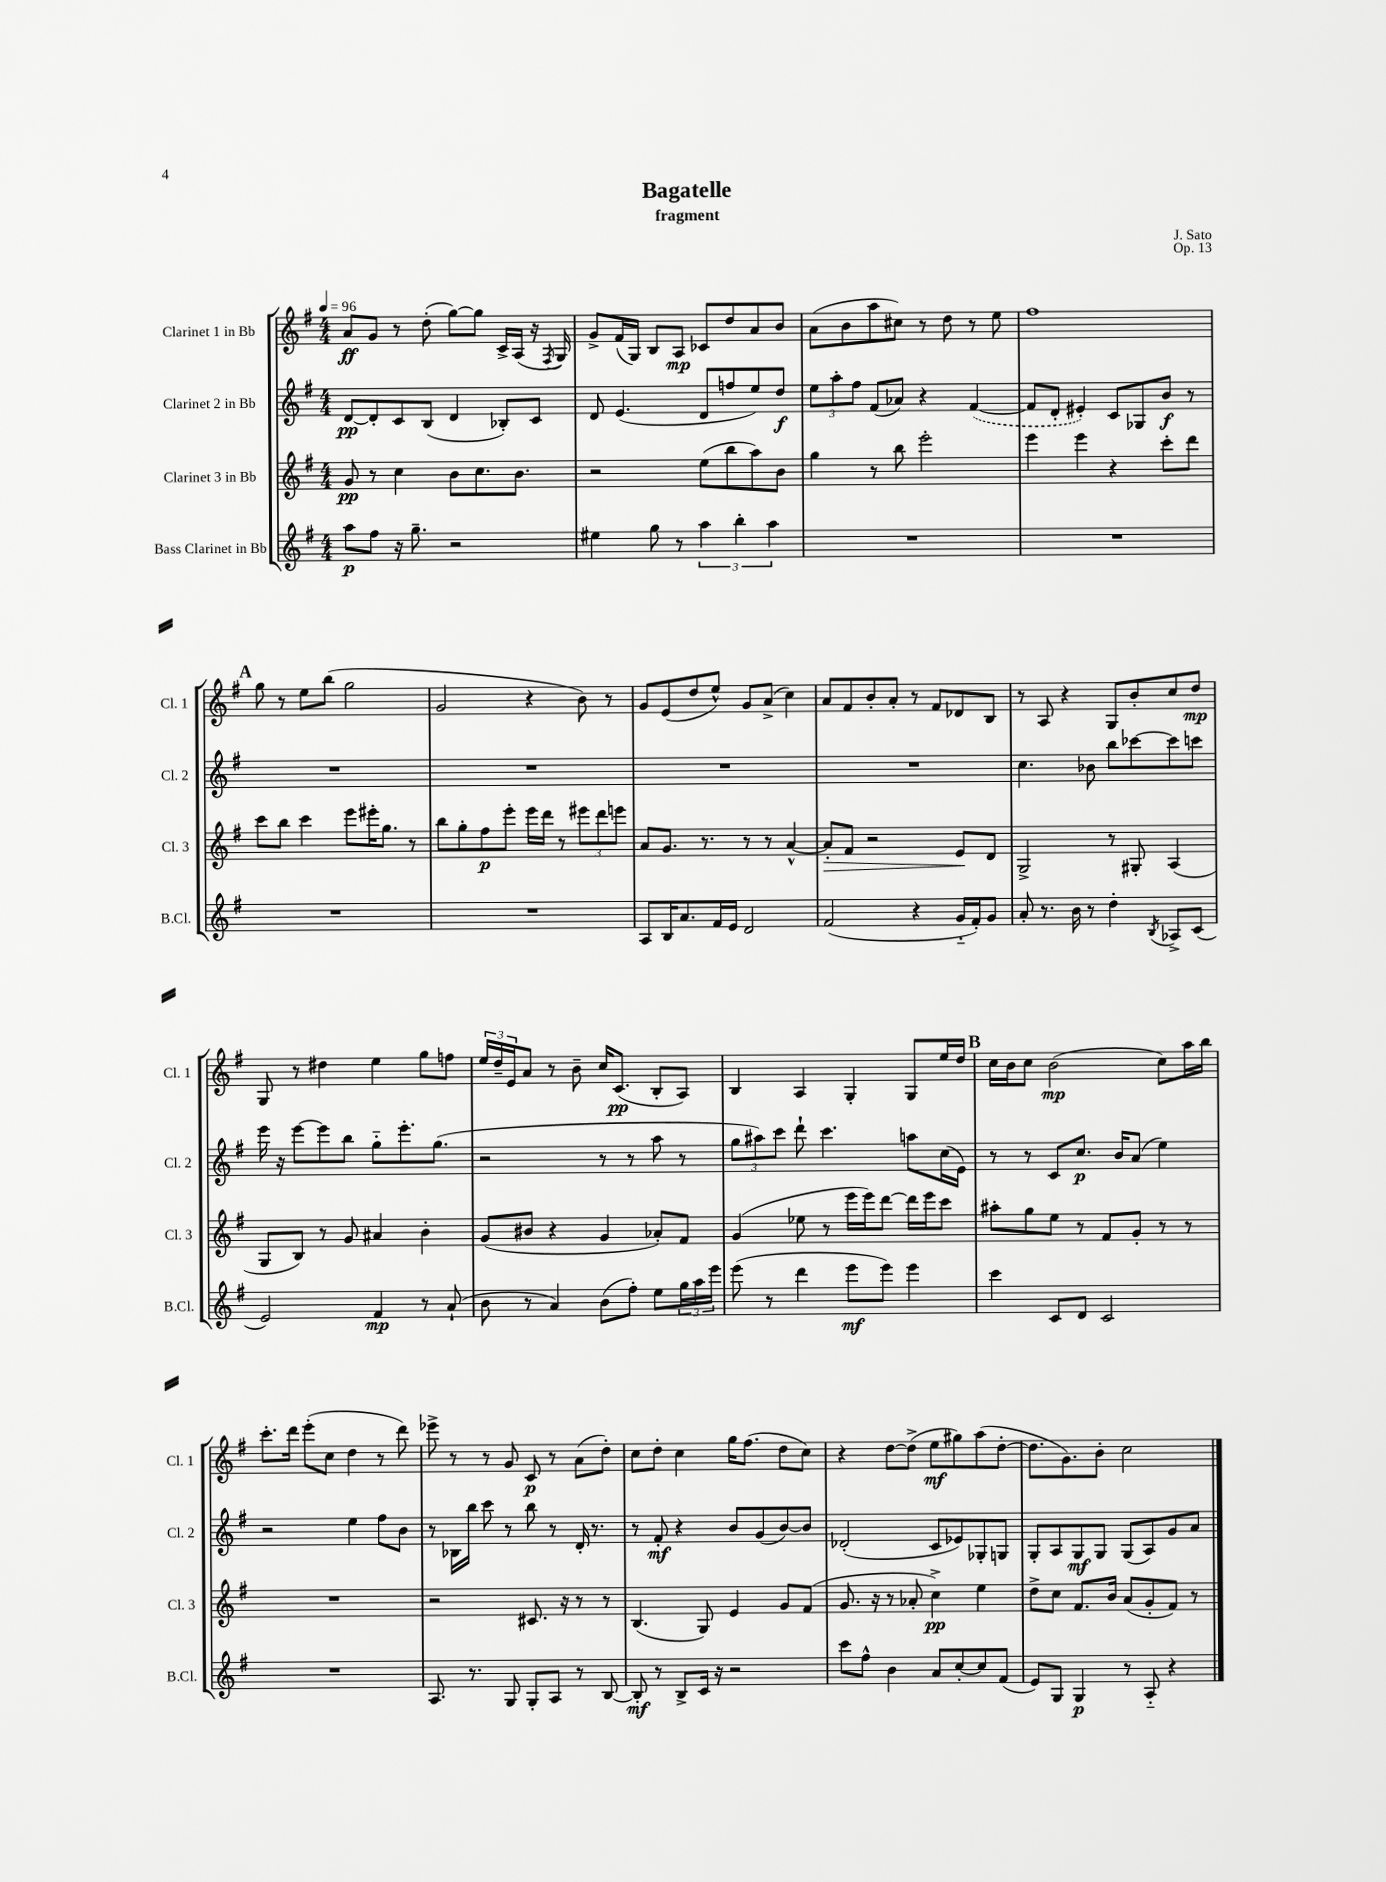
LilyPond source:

\header { title = "Bagatelle" composer = "J. Sato" subtitle = "fragment" opus = "Op. 13" }
<<
\new StaffGroup <<
\new Staff = "s0" \with { instrumentName = "Clarinet 1 in Bb" shortInstrumentName = "Cl. 1" } {
    \clef treble \key g \major \numericTimeSignature \time 4/4 \tempo 4 = 96
    a'8\ff g'8 r8 d''8-.( g''8~) g''8 c'16-> a16( r16 \acciaccatura { fis8 } g16) |
    g'8-> fis'16( g16) b8 a8\mp ces'8 d''8 a'8 b'8 |
    a'8( b'8 a''8 cis''8) r8 d''8 r8 e''8 |
    fis''1 |
    \mark \markup { \bold "A" } g''8 r8 e''8 b''8( g''2 |
    g'2 r4 b'8) r8 |
    g'8 e'8( d''8 e''8-^) g'8 a'8->( c''4) |
    a'8 fis'8 b'8-. a'8-. r8 fis'8 des'8 b8 |
    r8 a8 r4 g8 b'8-. c''8 d''8\mp |
    g8 r8 dis''4 e''4 g''8 f''8 |
    \tuplet 3/2 { e''16 d''16-- e'16 } a'8 r8 b'8-- c''16 c'8.\pp( b8-. a8) |
    b4 a4 g4-. g8 e''16 d''16 |
    \mark \markup { \bold "B" } c''16 b'16 c''8 b'2\mp( c''8) a''16 b''16 |
    c'''8.-. d'''16 e'''8-.( c''8 d''4 r8 d'''8) |
    ees'''8-> r8 r8 g'8 c'8\p r8 a'8( d''8-.) |
    c''8 d''8-. c''4 g''16 fis''8.( d''8 c''8) |
    r4 d''8~ d''8->( e''8\mf gis''8) a''8( d''8~-. |
    d''8. g'8.) b'8-. c''2 \bar "|." |
}
\new Staff = "s1" \with { instrumentName = "Clarinet 2 in Bb" shortInstrumentName = "Cl. 2" } {
    \clef treble \key g \major \numericTimeSignature \time 4/4
    d'8~\pp d'8-. c'8 b8( d'4 bes8-.) c'8 |
    d'8 e'4.( d'8 f''8 e''8) d''8\f |
    \tuplet 3/2 { e''8 a''8-. fis''8 } fis'8( aes'8) r4 \once \slurDashed fis'4~( |
    fis'8 d'8-. eis'4-.) c'8 ges8 b'8\f r8 |
    \mark \markup { \bold "A" } R1 |
    R1 |
    R1 |
    R1 |
    c''4. bes'8 b''8 ces'''8~ ces'''8 c'''8 |
    e'''16 r16 e'''8~ e'''8 b''8 g''8-_ e'''8.-. g''8.( |
    r2 r8 r8 a''8 r8 |
    \tuplet 3/2 { g''8 ais''8) c'''8 } d'''8-! c'''4. a''8 c''16( e'16) |
    \mark \markup { \bold "B" } r8 r8 c'8 c''8.\p b'16 a'8( e''4) |
    r2 e''4 fis''8 b'8 |
    r8 bes16 b''16 c'''8 r8 b''8 r8 d'16-. r8. |
    r8 fis'8-.\mf r4 b'8 g'8( b'8~) b'8 |
    des'2-.( c'8 ees'8) ges8-. g8 |
    g8-. a8 g8\mf g8 g8( a8) g'8 a'8 \bar "|." |
}
\new Staff = "s2" \with { instrumentName = "Clarinet 3 in Bb" shortInstrumentName = "Cl. 3" } {
    \clef treble \key g \major \numericTimeSignature \time 4/4
    g'8\pp r8 c''4 b'8 c''8. b'8. |
    r2 e''8( b''8 a''8) b'8 |
    g''4 r8 b''8 e'''2-. |
    e'''4 e'''4 r4 c'''8-. d'''8 |
    \mark \markup { \bold "A" } c'''8 b''8 c'''4 e'''8 eis'''16-. g''8. r8 |
    b''8 g''8-. fis''8\p e'''8-. e'''16 d'''16 r8 \tuplet 3/2 { eis'''8 d'''8 e'''8 } |
    a'8 g'8. r8. r8 r8 a'4~-^ |
    a'8-.\> fis'8 r2 e'8\! d'8 |
    g2-> r8 gis8-. a4( |
    g8 b8) r8 g'8 ais'4 b'4-. |
    g'8( bis'8 r4 g'4 aes'8-.) fis'8 |
    g'4( ees''8 r8 e'''16 e'''16) d'''8~ d'''16 e'''16 c'''8 |
    \mark \markup { \bold "B" } ais''8-. g''8 e''8 r8 fis'8 g'8-. r8 r8 |
    R1 |
    r2 cis'8. r16 r8 r8 |
    b4.( g8) e'4 g'8 fis'8( |
    g'8. r16 r8 aes'8-. c''4->\pp) e''4 |
    d''8-> c''8 fis'8. b'16 a'8( g'8-. fis'8) r8 \bar "|." |
}
\new Staff = "s3" \with { instrumentName = "Bass Clarinet in Bb" shortInstrumentName = "B.Cl." } {
    \clef treble \key g \major \numericTimeSignature \time 4/4
    a''8\p fis''8 r16 g''8.-- r2 |
    eis''4 g''8 r8 \tuplet 3/2 { a''4 b''4-. a''4 } |
    R1 |
    R1 |
    \mark \markup { \bold "A" } R1 |
    R1 |
    a8 b16 a'8. fis'16 e'16 d'2 |
    fis'2( r4 g'16-_ fis'16-.) g'8 |
    a'8-. r8. b'16 r8 d''4-. \acciaccatura { b8 } aes8-> c'8( |
    e'2) fis'4\mp r8 a'8-!( |
    b'8 r8 a'4) b'8( fis''8-.) e''8 \tuplet 3/2 { g''16 a''16 e'''16 } |
    e'''8( r8 d'''4 e'''8\mf e'''8) e'''4 |
    \mark \markup { \bold "B" } c'''4 c'8 d'8 c'2 |
    R1 |
    a8. r8. g8 g8-. a8 r8 b8~ |
    b8-.\mf r8 b8-> c'16 r16 r2 |
    c'''8 fis''8-^ b'4 a'8 c''8~-. c''8 fis'8( |
    e'8) g8 g4\p r8 a8-_ r4 \bar "|." |
}
>>
>>
\layout { \context { \Score \remove "Bar_number_engraver" } }
